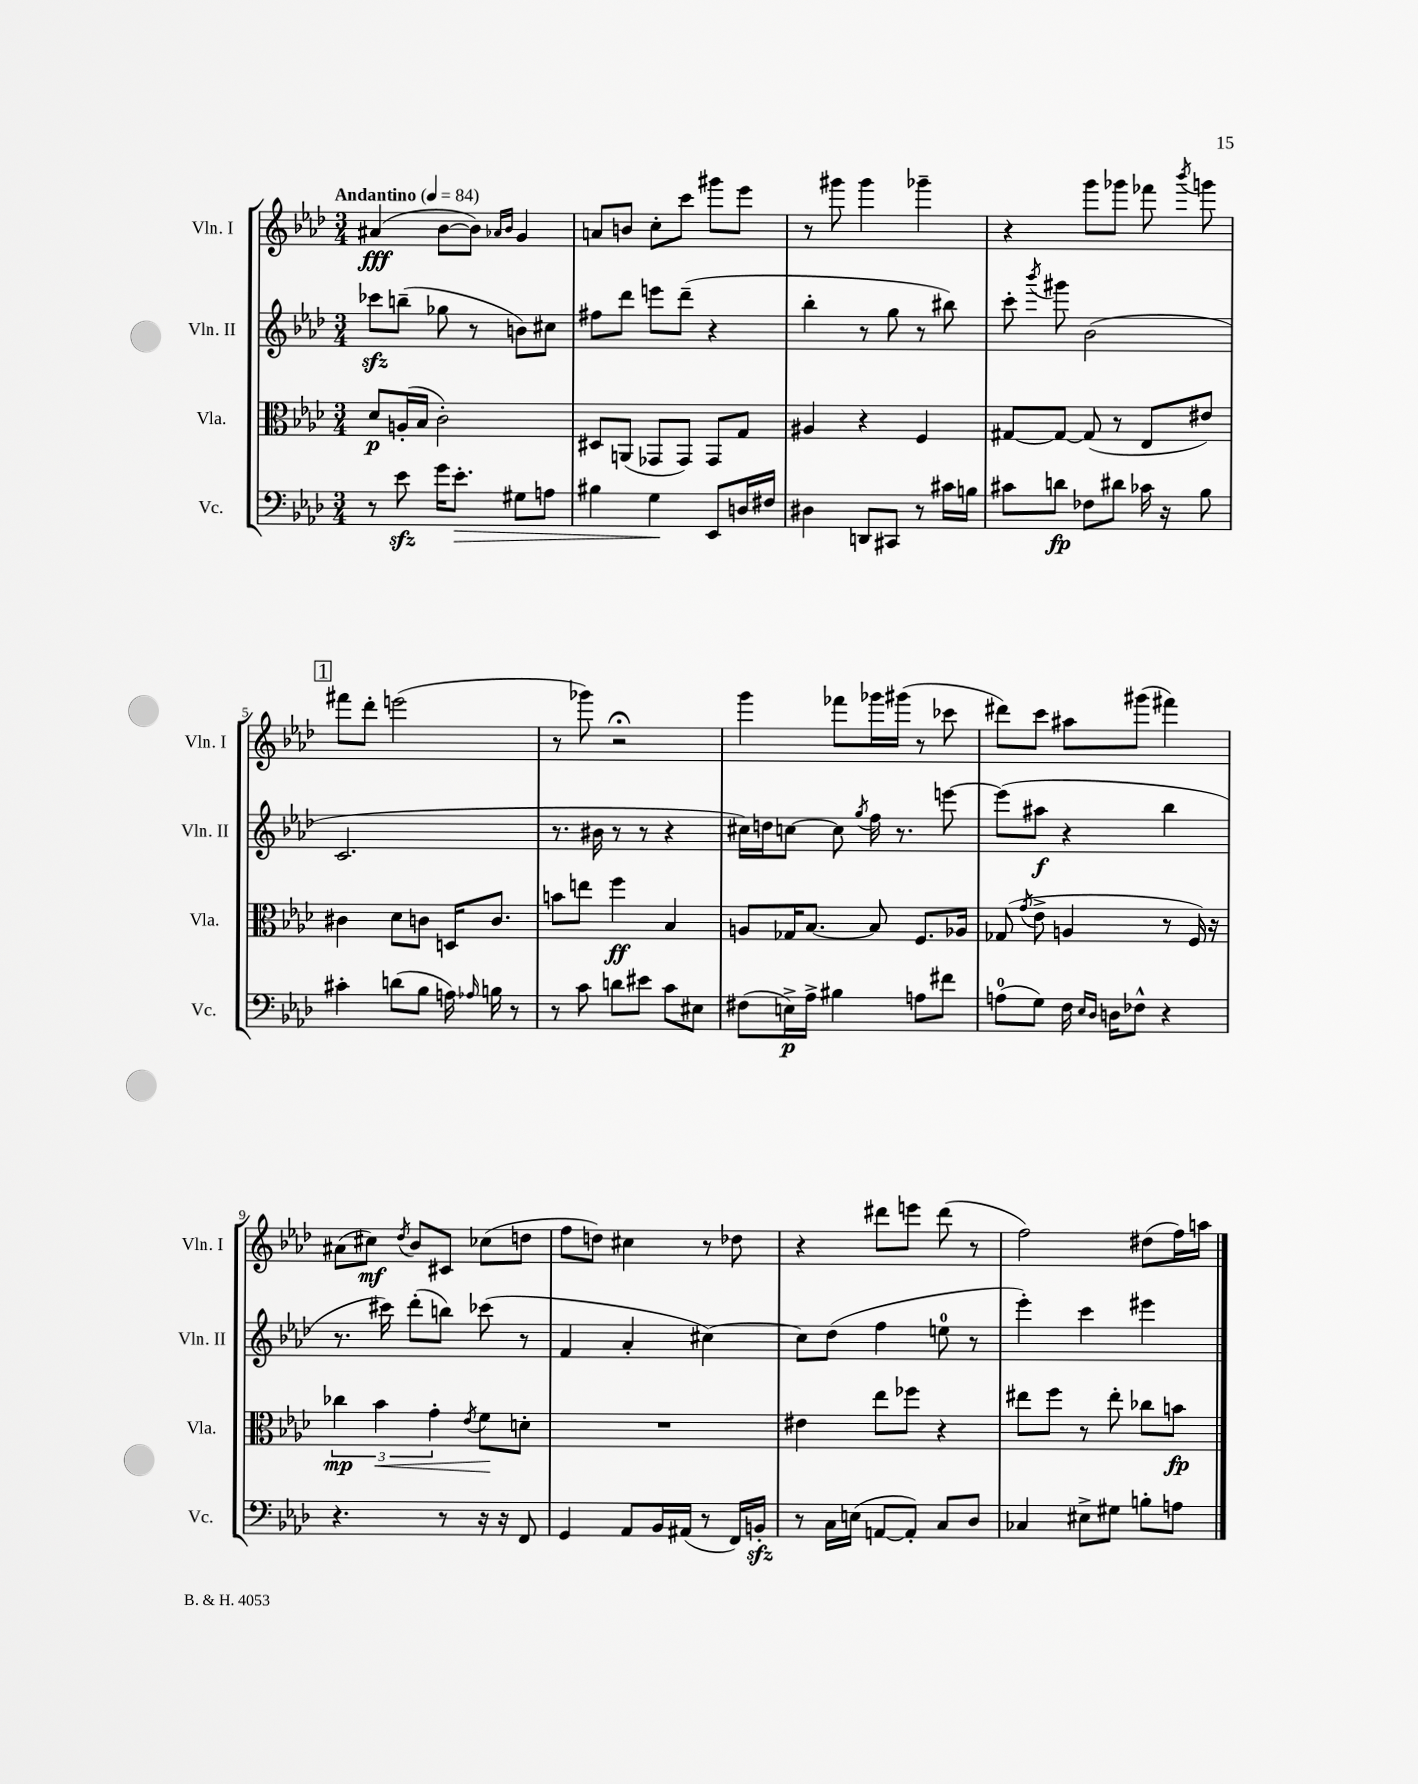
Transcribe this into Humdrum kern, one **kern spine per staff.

**kern	**kern	**kern	**kern
*staff4	*staff3	*staff2	*staff1
*clefF4	*clefC3	*clefG2	*clefG2
*k[b-e-a-d-]	*k[b-e-a-d-]	*k[b-e-a-d-]	*k[b-e-a-d-]
*M3/4	*M3/4	*M3/4	*M3/4
*MM84	*MM84	*MM84	*MM84
8r	8d-	8ccc-	(4a#
8e-	(16A'	(8bb~	.
.	16B-	.	.
16g	2c')	8gg-	[8b-
8.e-'	.	.	.
.	.	8r	8b-])
.	.	.	16qqa-
.	.	.	16qqb-
8G#	.	8b)	4g
8A	.	8cc#	.
=	=	=	=
4B#	8D#	8ff#	8a
.	(8AA	8ddd-	8b
4G	8GG-	8eee	8cc'
.	8GG-)	(8ddd-~	8ccc
8EE-	8GG-	4r	8ggg#
16D	8G	.	8eee-
16F#	.	.	.
=	=	=	=
4D#	4A#	4bb-'	8r
.	.	.	8ggg#
8DD	4r	8r	4ggg#
8CC#	.	8gg	.
8r	4F	8r	4ggg-~
16c#	.	8bb#)	.
16B	.	.	.
=	=	=	=
8c#	[8G#	8ccc'	4r
.	.	8qbbb-	.
8d	8G#_	8ggg#	.
8F-	(8G#]	(2b-	8ggg
8d#	8r	.	8ggg-
16c-	8E-	.	8fff-
16r	.	.	.
.	.	.	8qbbb-
8B-	8e#)	.	8ggg
=	=	=	=
4c#'	4c#	2.c	8fff#
.	.	.	8ddd-'
(8d	8d-	.	(2eee
8B-	8c	.	.
16A)	16D	.	.
16qqA-	.	.	.
16B	8.c	.	.
8r	.	.	.
=	=	=	=
8r	8b	8.r	8r
8c	8ee	.	8ggg-)
.	.	16b#	.
8d	4ff	8r	2r;
8e#	.	8r	.
8c	4B-	4r	.
8E#	.	.	.
=	=	=	=
(8F#	8A	16cc#)	4ggg
.	.	16dd	.
16E^)	16G-	[8cc	.
16A-^	[8.B-	.	.
4B#	.	8cc]	8fff-
.	.	8qgg	.
.	8B-]	16ff	16ggg-
.	.	8.r	(16ggg#
8A	8.F	.	8r
8f#	.	[8eee	8ccc-
.	16A-	.	.
=	=	=	=
(8A	(8G-	(8eee]	8ddd#)
.	8qg	.	.
8G)	8e-^	8aa#	8ccc
16F	4A	4r	8aa#
16qqE-	.	.	.
16qqD-	.	.	.
16D	.	.	.
8F-^^	.	.	(8ggg#
4r	8r	4bb-	4fff#)
.	16F)	.	.
.	16r	.	.
=	=	=	=
4.r	6cc-	8.r	(8a#
.	.	.	8cc#)
.	6b-	.	.
.	.	16ccc#)	.
.	.	.	8qdd-
.	.	(8ddd-'	8b-
.	6g'	.	.
8r	.	8bb)	8c#
.	8qe-	.	.
16r	8f	(8ccc-	(8cc-
16r	.	.	.
8FF	8d'	8r	8dd
=	=	=	=
4GG	2.r	4f	8ff
.	.	.	8dd)
8AA-	.	4a-'	4cc#
16BB-	.	.	.
(16AA#	.	.	.
8r	.	[4cc#)	8r
16FF)	.	.	8dd-
16BB'	.	.	.
=	=	=	=
8r	4e#	8cc#]	4r
16C	.	(8dd-	.
(16E	.	.	.
[8AA	8ee-	4ff	8ddd#
8AA'])	8ff-	.	8eee
8C	4r	8ee	(8ddd#
8D-	.	8r	8r
=	=	=	=
4C-	8ee#	4eee-')	2ff)
.	8ff	.	.
8E#^	8r	4ccc	.
8G#	8ee#'	.	.
8B'	8cc-	4eee#	(8dd#
8A	8b	.	16ff)
.	.	.	16aa
==	==	==	==
*-	*-	*-	*-
